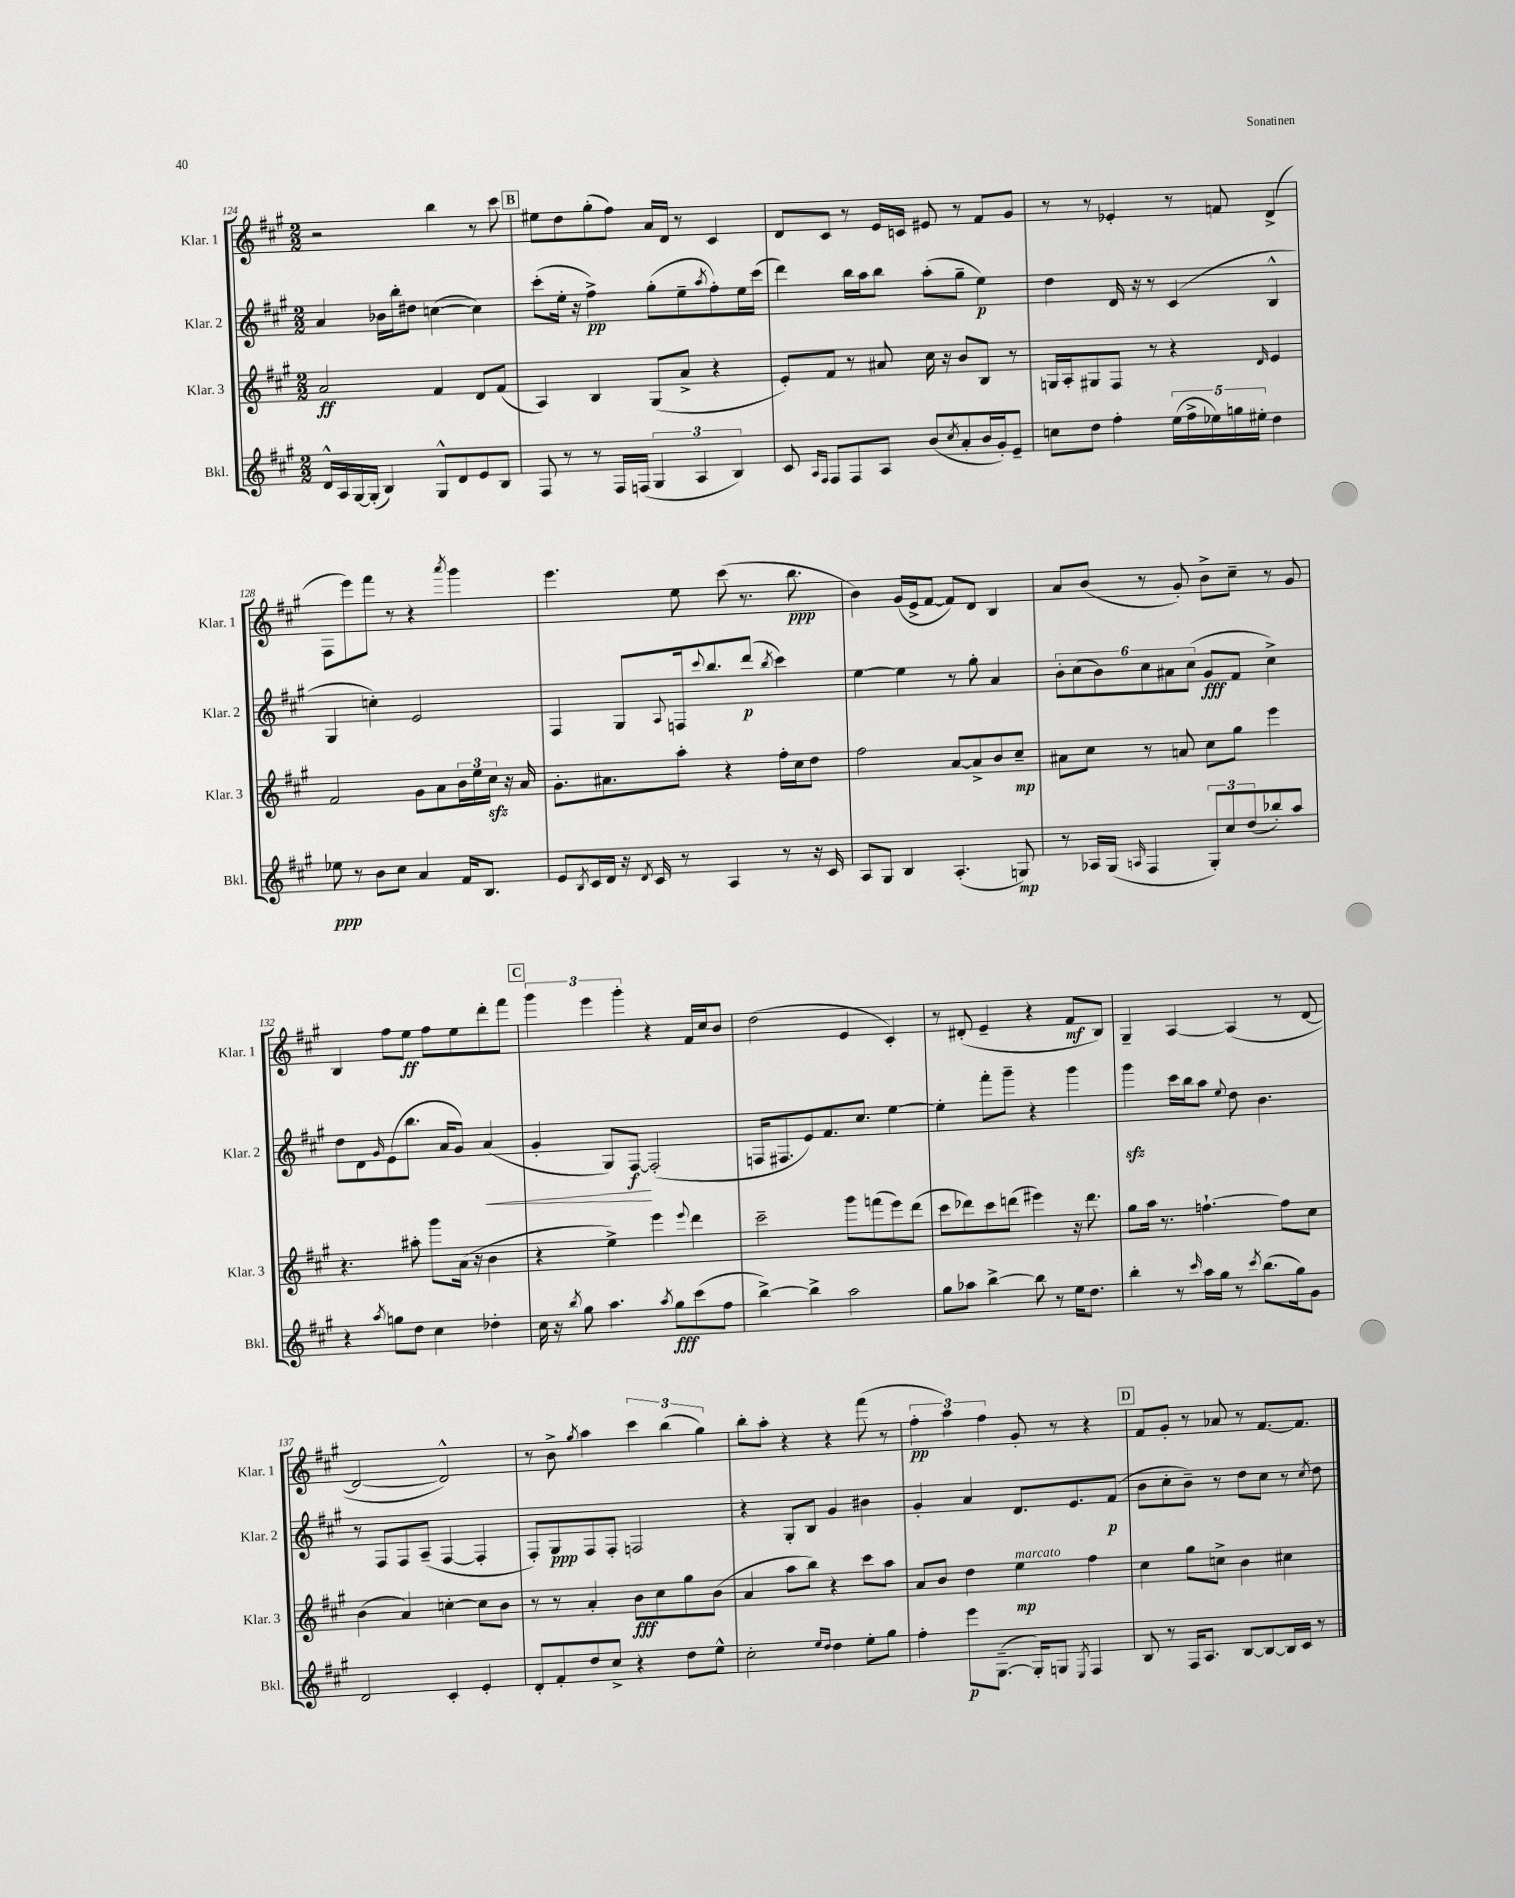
<<
\new StaffGroup <<
\new Staff = "s0" \with { instrumentName = "Klar. 1" shortInstrumentName = "Klar. 1" } {
    \clef treble \key a \major \numericTimeSignature \time 2/2
    r2 b''4 r8 cis'''8 |
    \mark \markup { \box "B" } eis''8 d''8 gis''8-.( fis''8) a'16 d'16 r8 cis'4 |
    d'8 cis'8 r8 e'16 c'16 eis'8 r8 fis'8 gis'8 |
    r8 r8 ees'4-. r8 f'8 d'4->( |
    fis8 e'''8) fis'''8 r8 r4 \acciaccatura { a'''8 } gis'''4 |
    e'''4. e''8 cis'''8( r8. b''8.\ppp |
    b'4) gis'16( e'16-> fis'8~ fis'8) d'8 b4 |
    a'8 b'8( r8 gis'8-.) b'8-> cis''8-- r8 gis'8 |
    b4 fis''8 e''8\ff fis''8 e''8 d'''8-. fis'''8 |
    \mark \markup { \box "C" } \tuplet 3/2 { gis'''4 e'''4 gis'''4-. } r4 fis'16 cis''16 b'8 |
    d''2( e'4 cis'4-.) |
    r8 dis'8-.( e'4-- r4 fis'8\mf b8) |
    gis4-- a4~ a4( r8 d'8~ |
    d'2~ d'2-^) |
    r8 b'8-> \acciaccatura { gis''8 } a''4 \tuplet 3/2 { cis'''4 b''4( gis''4) } |
    b''8-. a''8-. r4 r4 fis'''8( r8 |
    \tuplet 3/2 { fis''4-.\pp a''4) fis''4 } gis'8-. r8 r4 |
    \mark \markup { \box "D" } fis'8 gis'8-. r8 aes'8 r8 fis'8.~ fis'8. \bar "|." |
}
\new Staff = "s1" \with { instrumentName = "Klar. 2" shortInstrumentName = "Klar. 2" } {
    \clef treble \key a \major \numericTimeSignature \time 2/2
    a'4 bes'16 b''16-. dis''8 c''4~( c''4) |
    \mark \markup { \box "B" } cis'''8-.( e''16-. r16 fis''4->\pp) gis''8-.( e''8-- \acciaccatura { a''8 } fis''8-.) e''16 cis'''16( |
    d'''4) b''16 a''16 b''8 a''8-.( gis''8-- e''4\p) |
    d''4 d'16 r16 r8 cis'4( b4-^ |
    gis4 c''4-.) e'2 |
    fis4 gis8 \appoggiatura { a8 } f16 \appoggiatura { cis'''8 } b''8. d'''8\p( \acciaccatura { b''8 } cis'''4) |
    e''4~ e''4 r8 gis''8-. a'4 |
    \tuplet 6/4 { b'8-. cis''8( b'8) cis''8 ais'8 cis''8( } gis'8\fff fis'8 cis''4->) |
    d''8 d'8 \grace { gis'16 } e'8( b''8. a'16 gis'8) a'4\<( |
    \mark \markup { \box "C" } gis'4-. gis8) fis8~\f\! fis2-.( |
    f16 fis8. e'8) fis'8. cis''8. e''4~ |
    e''4-. fis'''8-. gis'''8-- r4 gis'''4 |
    gis'''4\sfz cis'''16 b''16 a''8 \appoggiatura { e''8 } d''8 b'4. |
    r8 fis8 fis8 a8--( fis4~ fis4-. |
    fis8-.) gis8\ppp fis8 fis8-. f2 |
    r4 gis8-. b8 gis'4 bis'4 |
    gis'4-. a'4 d'8. e'8. fis'8\p( |
    \mark \markup { \box "D" } b'8 cis''8-. b'8--) r8 d''8 cis''8 r8 \acciaccatura { cis''8 } d''8 \bar "|." |
}
\new Staff = "s2" \with { instrumentName = "Klar. 3" shortInstrumentName = "Klar. 3" } {
    \clef treble \key a \major \numericTimeSignature \time 2/2
    a'2\ff fis'4 d'8 fis'8( |
    \mark \markup { \box "B" } a4) b4 gis8( a'8-> r4 |
    e'8-.) fis'8 r8 ais'8 cis''16 r16 b'8 b8 r8 |
    g16 a16-. gis8 fis8 r8 r4 \grace { d'16 } e'4 |
    fis'2 gis'8 a'8 \tuplet 3/2 { b'16 e''16 cis''16\sfz } r16 a'16 |
    gis'8.-. ais'8. a''8-. r4 fis''16-. cis''16 d''8 |
    fis''2 a'8~ a'8-> b'8 cis''8--\mp |
    ais'8 cis''8 r8 a'8 cis''8 gis''8 e'''4 |
    r4. ais''8-. gis'''8 a'16( r16 b'4 |
    \mark \markup { \box "C" } r4 e''4->) e'''4 \appoggiatura { e'''8 } d'''4 |
    cis'''2-- gis'''8 f'''8( e'''8) d'''8( |
    cis'''8 des'''8) cis'''8 d'''8( eis'''4) r16 d'''8. |
    gis''8 a''16 r8. f''4.~-! f''8 cis''8 |
    b'4( a'4) c''4~-. c''8 b'8 |
    r8 r8 a'4-. b'8\fff cis''8 gis''8 b'8( |
    a'4 a''8 b''8) r4 cis'''8 a''8 |
    a'8 b'8 d''4 e''4\mp^\markup { \italic "marcato" } fis''4 |
    \mark \markup { \box "D" } cis''4 gis''8 c''8-> b'4 cis''4 \bar "|." |
}
\new Staff = "s3" \with { instrumentName = "Bkl." shortInstrumentName = "Bkl." } {
    \clef treble \key a \major \numericTimeSignature \time 2/2
    d'16-^ a16 gis16~ gis16-.( b4) gis8-^ d'8 e'8 b8 |
    \mark \markup { \box "B" } fis8 r8 r8 fis16 f16( \tuplet 3/2 { gis4 a4 b4) } |
    cis'8 \grace { a16 fis16 } fis8 fis8 a8 b'8( \acciaccatura { cis''8 } a'8-. b'16 gis'16-.) e'8-- |
    c''8 d''8 fis''4-. \tuplet 5/4 { e''16( fis''16-> ees''16) g''16 eis''16-. } d''4 |
    ees''8\ppp r8 b'8 cis''8 a'4 fis'16 b8. |
    e'8 \acciaccatura { b8 } cis'16 d'16 r16 \acciaccatura { d'8 } cis'16 r8 a4 r8 r16 cis'16 |
    a8 gis8 b4 a4.-.( g8\mp) |
    r8 aes16 gis16( \grace { a16 } fis4 \tuplet 3/2 { gis8-.) cis''8 d''8( } bes''8-.) a''8 |
    r4 \acciaccatura { a''8 } g''8 d''8 cis''4 des''4-. |
    \mark \markup { \box "C" } cis''16 r16 \acciaccatura { b''8 } gis''8 a''4. \acciaccatura { a''8 } gis''8\fff cis'''8( fis''8 |
    b''4~->) b''4-> a''2 |
    gis''8 aes''8 b''4~-> b''8 r8 e''16 d''8. |
    b''4-. r8 \grace { cis'''16 } a''16 gis''16 r8 \acciaccatura { cis'''8 } b''8.( gis''16) gis'8 |
    d'2 cis'4-. e'4-. |
    d'8-. fis'8-. d''8 cis''8-> r4 d''8 e''8-^ |
    cis''2-. \grace { e''16 d''16 } d''4 e''8-. gis''8 |
    fis''4-. e'''8\p gis8.~--( gis16-.) g8 \acciaccatura { e8 } fis4 |
    \mark \markup { \box "D" } b8 r8 fis16 a8. b8~ b8~ b16 cis'16 r8 \bar "|." |
}
>>
>>
\layout { \context { \Score currentBarNumber = #124 } }
